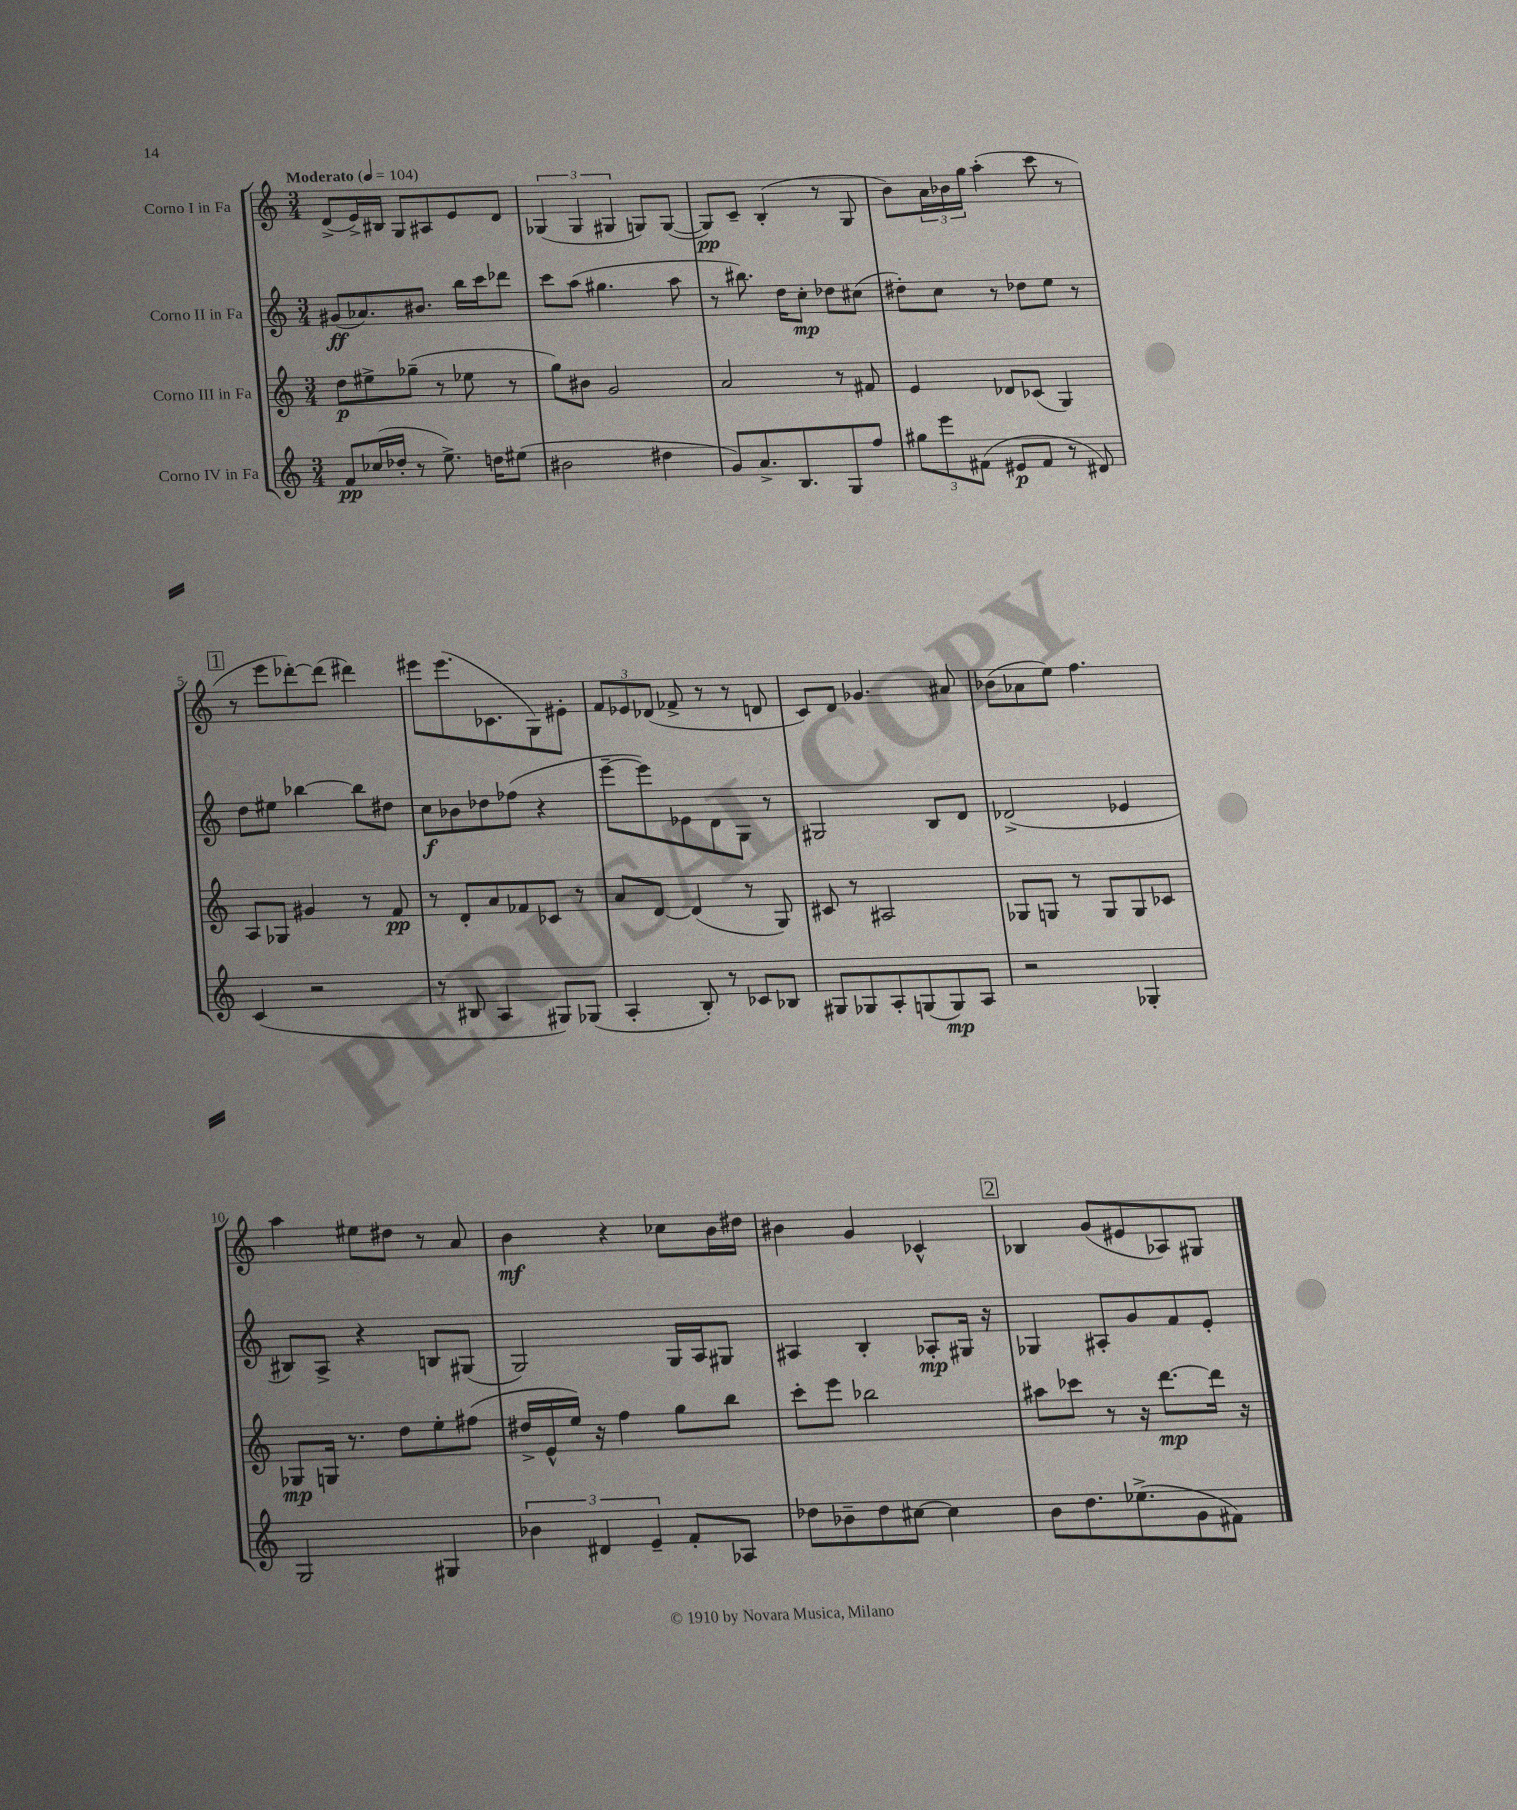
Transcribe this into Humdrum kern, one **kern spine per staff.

**kern	**dynam	**kern	**dynam	**kern	**dynam	**kern	**dynam
*part4	*part4	*part3	*part3	*part2	*part2	*part1	*part1
*staff4	*staff4	*staff3	*staff3	*staff2	*staff2	*staff1	*staff1
*I"Corno IV in Fa	*	*I"Corno III in Fa	*	*I"Corno II in Fa	*	*I"Corno I in Fa	*
*clefG2	*	*clefG2	*	*clefG2	*	*clefG2	*
*k[]	*	*k[]	*	*k[]	*	*k[]	*
*M3/4	*	*M3/4	*	*M3/4	*	*M3/4	*
*MM104	*	*MM104	*	*MM104	*	*MM104	*
=1	=1	=1	=1	=1	=1	=1	=1
!	!	!	!	!	!	!LO:TX:a:B:t=Moderato	!
8f/L	pp	8dd\L	p	(8g#X/L	ff	(8d^/L	.
(16cc-X/L	.	8ee#X^\	.	8.a-X/)	.	16e^/L)	.
16dd-X'/JJ	.	.	.	.	.	16B#X/JJ	.
8r	.	(8gg-X~\J	.	.	.	8G/L	.
.	.	.	.	8.b#X/J	.	.	.
8.ee^\)	.	8r	.	.	.	8A#X/	.
.	.	8ee-X\	.	16bb\LL	.	8e/	.
16ddn\KL	.	.	.	16ccc\J	.	.	.
(8ee#X\J	.	8r	.	8ddd-X\J	.	8d/J	.
=2	=2	=2	=2	=2	=2	=2	=2
2b#X\	.	8gg\L)	.	8ccc\L	.	(6G-X/	.
.	.	8b#X\J	.	(8aa\J	.	.	.
.	.	.	.	.	.	6G-/	.
.	.	2g/	.	4.gg#X\	.	.	.
.	.	.	.	.	.	6G#X/	.
4dd#X\	.	.	.	.	.	8Gn/L)	.
.	.	.	.	8aa\	.	([8G/J	.
=3	=3	=3	=3	=3	=3	=3	=3
8g/L)	.	2a/	.	8r	.	8G/L])	pp
8.a^/	.	.	.	8.bb#X\)	.	8c~/J	.
.	.	.	.	.	.	(4B'/	.
8.B/	.	.	.	16dd\KL	.	.	.
.	.	.	.	8cc'\J	mp	.	.
8G/	.	8r	.	8dd-X\L	.	8r	.
8ff/J	.	8f#X/	.	(8cc#X\J	.	8G/	.
=4	=4	=4	=4	=4	=4	=4	=4
12gg#X\L	.	4e/	.	8dd#X'\L)	.	8b\L)	.
12eee\	.	.	.	.	.	.	.
.	.	.	.	8cc\J	.	24a\L	.
(12f#X\J	.	.	.	.	.	24b-X\	.
.	.	.	.	.	.	24gg\JJ	.
8e#X/L	p	8d-X/L	.	8r	.	(4aa'\	.
8f#/J	.	(8c-X/J	.	8dd-X\L	.	.	.
8r	.	4G/)	.	8ee\J	.	8ccc\	.
8d#X/)	.	.	.	8r	.	8r	.
!!LO:LB:g=z
!!LO:REH:place=s1:t=1
=5	=5	=5	=5	=5	=5	=5	=5
(4c/	.	8A/L	.	8dd\L	.	8r	.
.	.	8G-X/J	.	8ee#X\J	.	8eee\L	.
2r	.	4g#X/	.	[4bb-X\	.	[8ddd-X'\)	.
.	.	.	.	.	.	(8ddd-\J]	.
.	.	8r	.	8bb-\L]	.	4ddd#X\)	.
.	.	8f/	pp	8dd#X\J	.	.	.
=6	=6	=6	=6	=6	=6	=6	=6
8r	.	8r	.	8cc\L	f	8eee#X\L	.
8B#X/	.	8d'/L	.	8b-X\	.	(8.eee#\	.
4A/	.	8a/	.	8dd-X\	.	.	.
.	.	.	.	.	.	8.c-X\	.
.	.	8f-X/	.	(8ff-X\J	.	.	.
8G#X/L)	.	8c-X/J	.	4r	.	8G\)	.
(8G-X/J	.	8r	.	.	.	8e#X'\J	.
=7	=7	=7	=7	=7	=7	=7	=7
4A'/	.	8a/L	.	[8eee~\L	.	12f/L	.
.	.	.	.	.	.	12e-X/	.
.	.	[8d/J	.	8eee\])	.	.	.
.	.	.	.	.	.	(12d-X/J	.
8B'/)	.	(4d/]	.	8e-X\	.	8f-X^/	.
8r	.	.	.	8d\	.	8r	.
8c-X/L	.	8r	.	8G\J	.	8r	.
8B-X/J	.	8G/)	.	8r	.	8dn/	.
=8	=8	=8	=8	=8	=8	=8	=8
8G#X/L	.	8c#X/	.	2G#X/	.	8c/L)	.
8G-X/	.	8r	.	.	.	8d/J	.
8A'/	.	2A#X/	.	.	.	4.g-X/	.
(8Gn/	.	.	.	.	.	.	.
8G/)	mp	.	.	8B/L	.	.	.
8A/J	.	.	.	8d/J	.	8a#X/	.
=9	=9	=9	=9	=9	=9	=9	=9
2r	.	8G-X/L	.	(2d-X^/	.	(8b-X\L	.
.	.	8Gn/J	.	.	.	8a-X\	.
.	.	8r	.	.	.	8ee\J)	.
.	.	8G/L	.	.	.	4.ff\	.
4G-X'/	.	8G/	.	4e-X/	.	.	.
.	.	8c-X/J	.	.	.	.	.
!!LO:LB:g=z
=10	=10	=10	=10	=10	=10	=10	=10
2G/	.	8G-X/L	mp	8B#X/L)	.	4aa\	.
.	.	16Gn/Jk	.	8A^/J	.	.	.
.	.	8.r	.	.	.	.	.
.	.	.	.	4r	.	8ee#X\L	.
.	.	8dd\L	.	.	.	8dd#X\J	.
4G#X/	.	8ee'\	.	8Bn/L	.	8r	.
.	.	(8ff#X\J	.	(8G#X/J	.	8a/	.
=11	=11	=11	=11	=11	=11	=11	=11
6b-X\	.	16dd#X^/LL	.	2G/)	.	4b\	mf
.	.	16e^^/	.	.	.	.	.
.	.	16ee/JJ)	.	.	.	.	.
6d#X/	.	.	.	.	.	.	.
.	.	16r	.	.	.	.	.
.	.	4ff\	.	.	.	4r	.
6e~/	.	.	.	.	.	.	.
8f'/L	.	8gg\L	.	16G/LL	.	8cc-X\L	.
.	.	.	.	16A/J	.	.	.
8A-X/J	.	8bb\J	.	8G#X/J	.	16b\L	.
.	.	.	.	.	.	16dd#X\JJ	.
=12	=12	=12	=12	=12	=12	=12	=12
8dd-X\L	.	8ccc'\L	.	4A#X/	.	4b#X\	.
8b-X~\	.	8eee\J	.	.	.	.	.
8dd-\	.	2bb-X\	.	4B'/	.	4g/	.
[8cc#X\J	.	.	.	.	.	.	.
4cc#\]	.	.	.	8A-X'/L	mp	4c-X^^/	.
.	.	.	.	16G#X/Jk	.	.	.
.	.	.	.	16r	.	.	.
!!LO:REH:place=s1:t=2
=13	=13	=13	=13	=13	=13	=13	=13
8b\L	.	8aa#X\L	.	4G-X/	.	4B-X/	.
8.dd\	.	8ccc-X\J	.	.	.	.	.
.	.	8r	.	8A#X'/L	.	(8g/L	.
(8.ee-X^\	.	.	.	.	.	.	.
.	.	16r	.	8g/	.	8e#X/	.
.	.	[8.ddd\L	mp	.	.	.	.
8g\	.	.	.	8f/	.	8A-X/)	.
8f#X\J)	.	16ddd\Jk]	.	8e'/J	.	8G#X/J	.
.	.	16r	.	.	.	.	.
==	==	==	==	==	==	==	==
*-	*-	*-	*-	*-	*-	*-	*-
